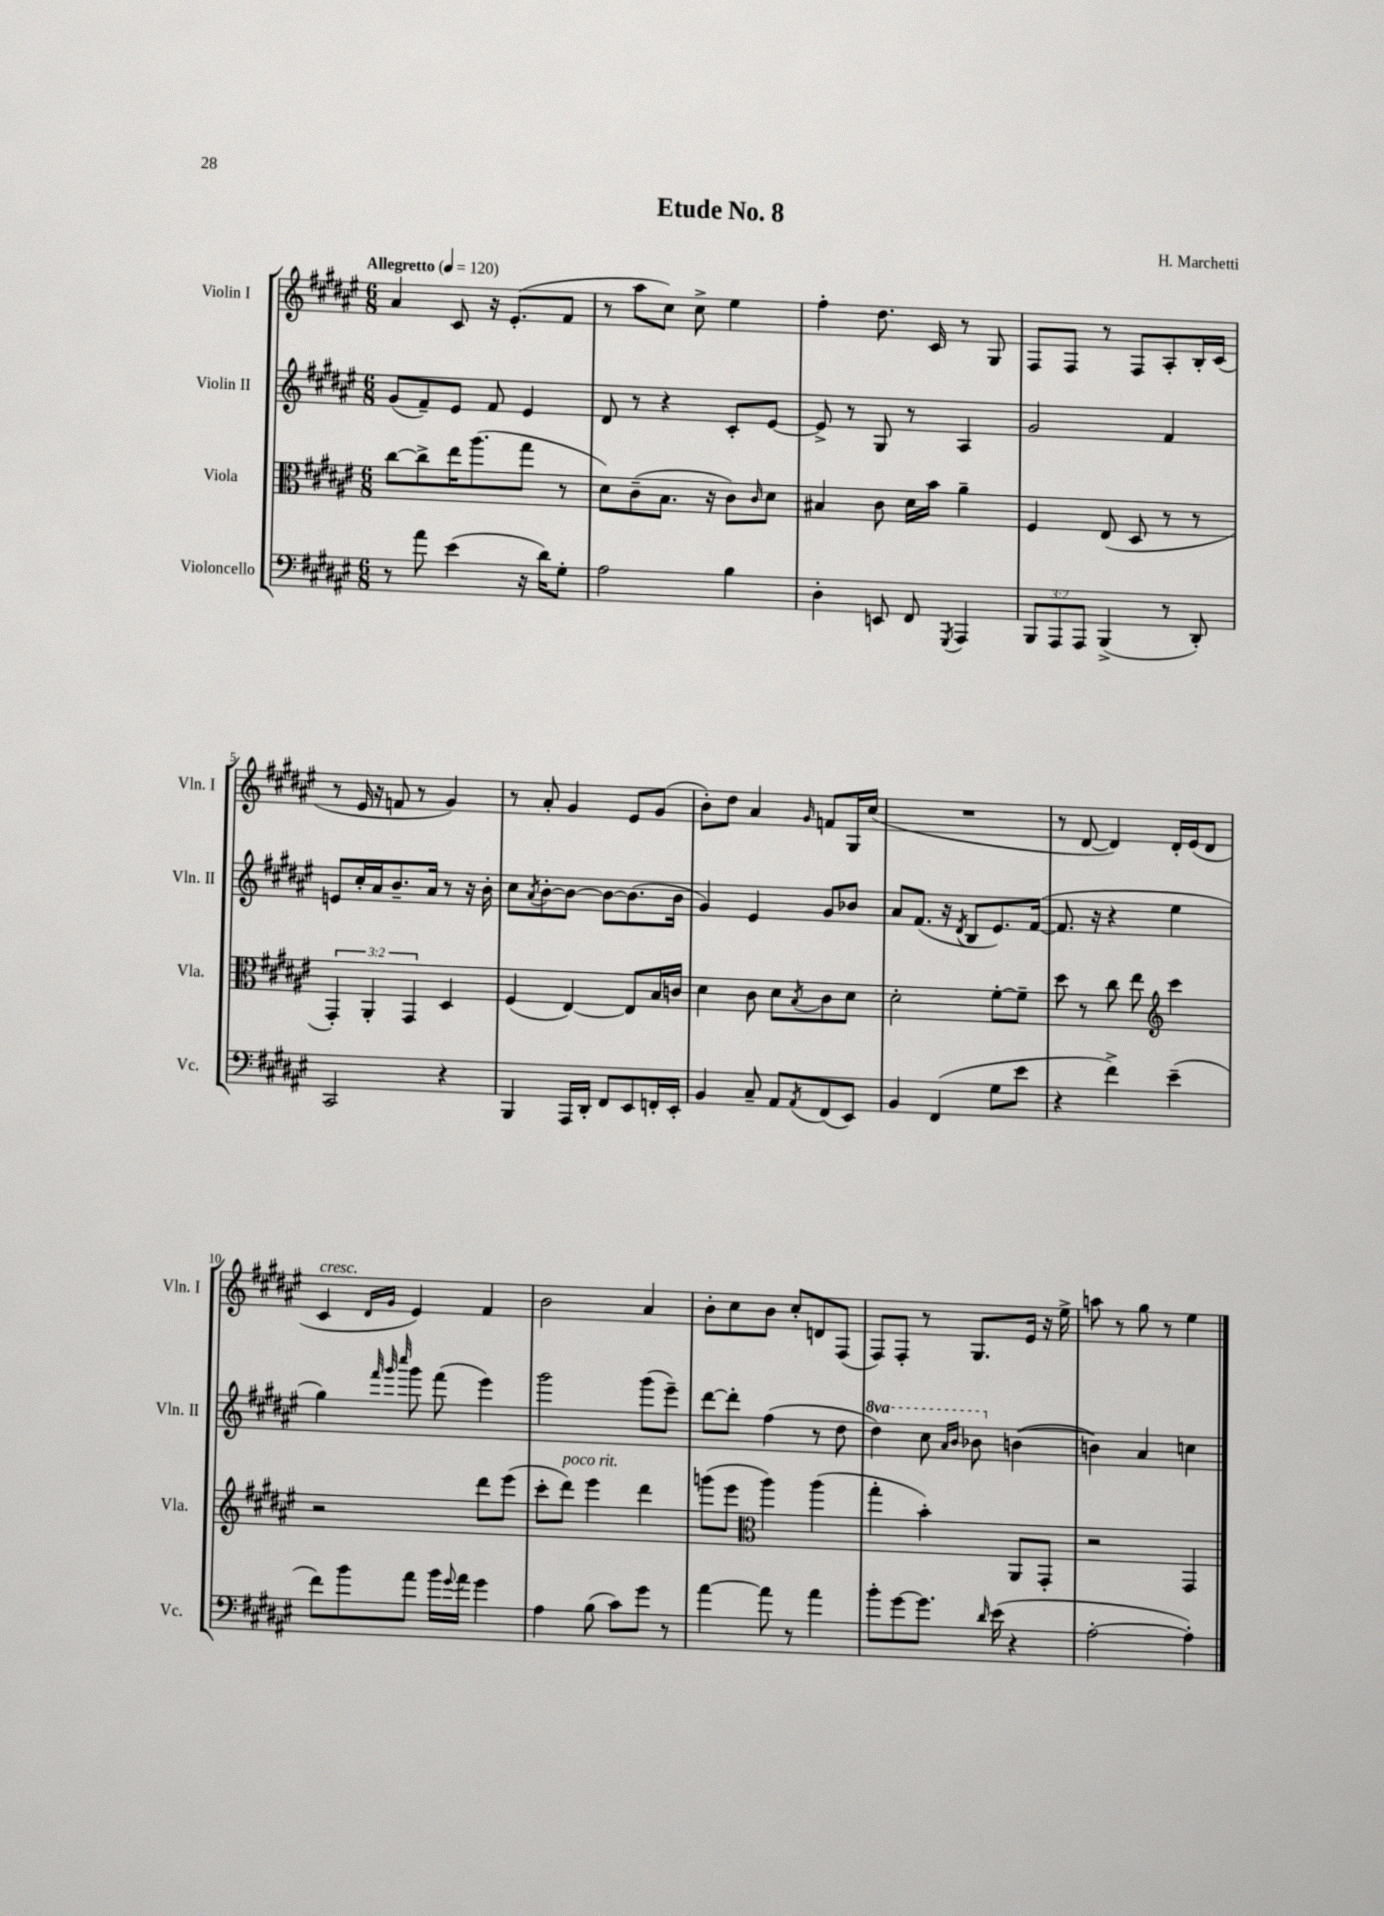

**kern	**kern	**kern	**kern
*staff4	*staff3	*staff2	*staff1
*clefF4	*clefC3	*clefG2	*clefG2
*k[f#c#g#d#a#e#]	*k[f#c#g#d#a#e#]	*k[f#c#g#d#a#e#]	*k[f#c#g#d#a#e#]
*M6/8	*M6/8	*M6/8	*M6/8
*MM120	*MM120	*MM120	*MM120
8r	[8cc#	(8g#	4a#
8a#	8cc#^]	8f#~)	.
(4e#	16ee#	8e#	8c#
.	(8.aa#	.	.
.	.	8f#	16r
.	.	.	(8.e#'
16r	8gg#	4e#	.
16d#)	.	.	.
8G#'	8r	.	8f#
=	=	=	=
2A#	8d#)	8d#	8r
.	(8c#~	8r	8aa#
.	8.B	4r	8cc#)
.	.	.	8cc#^
.	16r	.	.
4B	8c#)	8c#'	4ee#
.	16qqc#	.	.
.	8d#	[8e#	.
=	=	=	=
4D#'	4B#	8e#^]	4ff#'
.	.	8r	.
8EE	8c#	8G#	8.dd#
8FF#	16d#	8r	.
.	16b	.	16c#
8qGGG#	.	.	.
4AAA#	4a#~	4A#	8r
.	.	.	8G#
=	=	=	=
12BBB	4F#	2g#	8F#
12AAA#	.	.	.
.	.	.	8F#
12AAA#	.	.	.
(4BBB^	(8E#	.	8r
.	8D#	.	8F#
8r	8r	4f#	8A#'
8DD#')	8r	.	16B'
.	.	.	(16c#
=	=	=	=
2CC#	6GG#')	8e	8r
.	.	16cc#'	16e#
.	6AA#'	.	.
.	.	16a#	16r
.	.	8.b~	8f
.	6GG#	.	.
.	.	.	8r
.	.	16a#	.
4r	4D#	8r	4g#)
.	.	16r	.
.	.	16b'	.
=	=	=	=
4BBB	(4F#	8cc#	8r
.	.	8qa#	.
.	.	[8b'	8a#'
16AAA#	[4E#)	8b_	4g#
16DD#'	.	.	.
8FF#	.	8b_	.
8EE#	8E#]	(8.b]	8e#
16FF'	16B	.	(8g#
16EE#'	16c	16b	.
=	=	=	=
4BB	4d#	4g#)	8b')
.	.	.	8dd#
8C#~	8c#	4e#	4a#
8AA#	8d#	.	.
8qAA#	8qB	.	16qqg#
(8FF#	8c#	8g#	8f
8EE#)	8d#	8b-	16G#
.	.	.	(16cc#
=	=	=	=
4BB	2d#'	8a#	2.r
.	.	(8.f#	.
(4FF#	.	.	.
.	.	16r	.
.	.	8qd#	.
.	.	8B	.
8G#	[8f#'	8.e#)	.
8e#	8f#~]	.	.
.	.	([16f#	.
=	=	=	=
4r	8dd#	8.f#]	8r
.	8r	.	[8d#
.	.	16r	.
4f#^)	8cc#	4r	4d#])
.	8ee#	.	.
*	*clefG2	*	*
(4e#~	4ccc#	4ee#	16d#'
.	.	.	(16e#
.	.	.	8d#
=	=	=	=
8f#)	2r	4gg#)	4c#
8b	.	.	.
.	.	32qqfff#	.
.	.	32qqggg#	16qqd#
.	.	32qqcccc#	16qqg#
8a#	.	8ggg#	4e#)
16b	.	(8fff#	.
8qqg#	.	.	.
16a#	.	.	.
4g#	8ddd#	4eee#)	4f#
.	(8eee#	.	.
=	=	=	=
4A#	8ccc#'	2ggg#	2b
.	8ddd#)	.	.
(8B	4eee#	.	.
8c#)	.	.	.
8g#	4ddd#	(8ggg#	4a#
8r	.	8eee#~)	.
=	=	=	=
[4a#	(8ggg	[8ddd#	8b'
.	8eee#	8ddd#']	8cc#
*	*clefC3	*	*
8a#]	4aa#)	(4ff#	8b
8r	.	.	8cc#'
4a#	(4aa#	8r	8d
.	.	8dd#	(8F#
=	=	=	=
8b'	4gg#'	4ddd#)	8F#)
[8g#	.	.	8F#'
8.g#]	4b')	8ccc#	8r
.	.	16qqaa#	.
.	.	16qqbb	.
.	.	8bb-	8.G#
16qqd#	.	.	.
(16e#	.	.	.
4r	8AA#	([4b	.
.	.	.	16e#
.	8GG#'	.	16r
.	.	.	16ee#^
=	=	=	=
[2A#'	2r	4b])	8aa
.	.	.	8r
.	.	4a#	8gg#
.	.	.	8r
4A#'])	4GG#	4cc	4ee#
==	==	==	==
*-	*-	*-	*-
